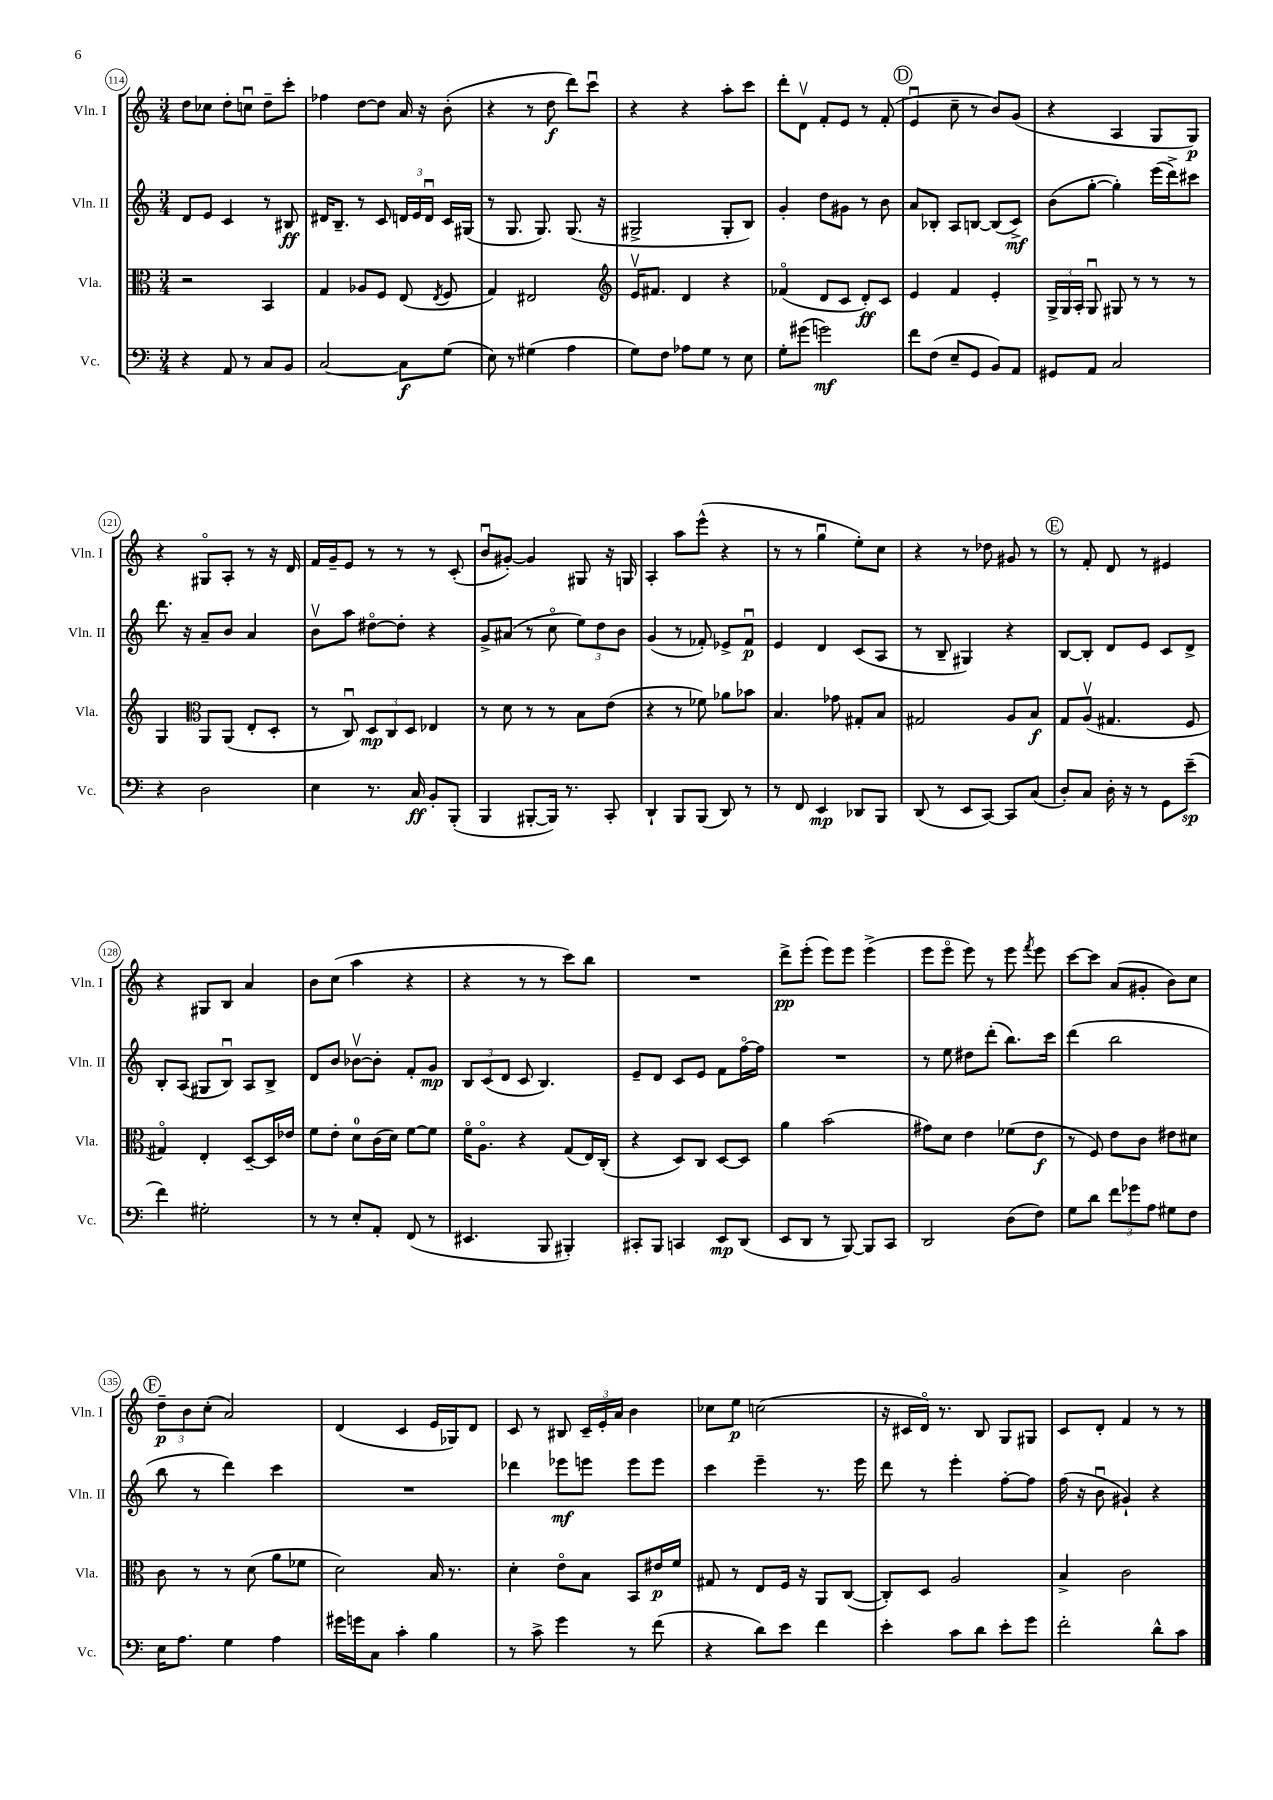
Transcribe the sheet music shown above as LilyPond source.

<<
\new StaffGroup <<
\new Staff = "s0" \with { instrumentName = "Vln. I" shortInstrumentName = "Vln. I" } {
    \clef treble \key c \major \numericTimeSignature \time 3/4
    \autoBeamOff d''8[ ces''8] d''8[-. c''8]\downbow d''8[-- c'''8]-. |
    fes''4 d''8[~ d''8] a'16 r16 b'8-.( |
    r4 r8 d''8\f d'''8[) c'''8]\downbow |
    r4 r4 a''8[-. c'''8] |
    d'''8[-. d'8]\upbow f'8[-. e'8] r8 f'8-.( |
    \mark \markup { \circle "D" } e'4\downbow c''8-- r8 b'8[) g'8]( |
    r4 a4 g8[ g8]\p) |
    r4 gis8[\flageolet a8]-. r8 r16 d'16 |
    f'16[ g'16-- e'8] r8 r8 r8 c'8-.( |
    b'8[\downbow gis'8]~-.) gis'4 gis8 r16 g16 |
    a4-. a''8[ e'''8]-^( r4 |
    r8 r8 g''4\downbow e''8[-.) c''8] |
    r4 r8 des''8 gis'8 r8 |
    \mark \markup { \circle "E" } r8 f'8-. d'8 r8 eis'4 |
    r4 gis8[ b8] a'4 |
    b'8[ c''8]( a''4 r4 |
    r4 r8 r8 c'''8[) b''8] |
    R2. |
    d'''8[->\pp e'''8]-.( e'''8[) e'''8] e'''4->( |
    e'''8[ e'''8]\flageolet e'''8) r8 e'''8 \acciaccatura { f'''8 } e'''8 |
    c'''8[~ c'''8] a'8[( gis'8]-. b'8[) c''8] |
    \mark \markup { \circle "F" } \tuplet 3/2 { d''8[--\p b'8 c''8]-.( } a'2) |
    d'4( c'4 e'16[ ges16) d'8] |
    c'8 r8 bis8 \tuplet 3/2 { c'16[-- e'16-. a'16] } b'4 |
    ces''8[ e''8]\p c''2( |
    r16 cis'16[ d'16]\flageolet) r8. b8 g8[ gis8] |
    c'8[ d'8]-. f'4 r8 r8 \bar "|." |
}
\new Staff = "s1" \with { instrumentName = "Vln. II" shortInstrumentName = "Vln. II" } {
    \clef treble \key c \major \numericTimeSignature \time 3/4
    \autoBeamOff d'8[ e'8] c'4 r8 bis8\ff |
    dis'16[ b8.]-- r8 c'8 \tuplet 3/2 { d'16[ e'16 d'16]\downbow } c'16[ gis16]( |
    r8 g8. g8.) g8.( r16 |
    gis2-> gis8[-. b8]) |
    g'4-. d''8[ gis'8] r8 b'8 |
    \mark \markup { \circle "D" } a'8[ bes8]-. a8[ b8]~ b8[( c'8]->\mf) |
    b'8[( g''8]~-. g''4-.) e'''16[( d'''16->) cis'''8] |
    d'''8. r16 a'8[-- b'8] a'4 |
    b'8[\upbow a''8] dis''8[~\flageolet dis''8]-. r4 |
    g'8[-> ais'8]( r8 c''8\flageolet \tuplet 3/2 { e''8[) d''8 b'8] } |
    g'4( r8 fes'8-.) ees'8[-> fes'8]\downbow\p |
    e'4 d'4 c'8[( a8] |
    r8 b8-- gis4) r4 |
    \mark \markup { \circle "E" } b8[~ b8]-. d'8[ e'8] c'8[ d'8]-> |
    b8[-. a8]( gis8[ b8]\downbow) a8[ b8]-> |
    d'8[ b'8] bes'8[~\upbow bes'8]-. f'8[-. g'8]\mp |
    \tuplet 3/2 { b8[ c'8( d'8] } c'8 b4.) |
    e'8[-- d'8] c'8[ e'8] f'8[ f''16~\flageolet f''16] |
    R2. |
    r8 e''8 dis''8[ d'''8]-.( b''8.[) c'''16] |
    d'''4( b''2 |
    \mark \markup { \circle "F" } b''8 r8 d'''4) c'''4 |
    R2. |
    des'''4 ees'''8[\mf e'''8] e'''8[ e'''8] |
    c'''4 e'''4-- r8. e'''16 |
    d'''8 r8 e'''4-. f''8[~-. f''8] |
    f''16( r16 b'8\downbow gis'4-!) r4 \bar "|." |
}
\new Staff = "s2" \with { instrumentName = "Vla." shortInstrumentName = "Vla." } {
    \clef alto \key c \major \numericTimeSignature \time 3/4
    \autoBeamOff r2 b,4 |
    g4 aes8[ f8] e8( \acciaccatura { e8 } f8 |
    g4) eis2 |
    \clef treble e'16[\upbow fis'8.] d'4 r4 |
    fes'4\flageolet( d'8[ c'8] d'8[-.\ff) c'8] |
    \mark \markup { \circle "D" } e'4 f'4 e'4-. |
    \tuplet 3/2 { g16[-> g16 a16]-. } g8\downbow gis8 r8 r8 r8 |
    g4 \clef alto a,8[ a,8]( e8[-. d8]-. |
    r8 c8\downbow) \tuplet 3/2 { d8[\mp c8 d8] } ees4 |
    r8 d'8 r8 r8 b8[ e'8]( |
    r4 r8 fes'8) aes'8[ bes'8] |
    b4. ges'8 gis8[-. b8] |
    gis2 a8[ b8]\f |
    \mark \markup { \circle "E" } g8[ a8]\upbow( gis4. f8 |
    gis4\flageolet) e4-. d8[~-- d16 ees'16] |
    f'8[ e'8]-. d'8[-0 c'16( d'16]) f'8[~ f'8] |
    f'16[\flageolet a8.]\flageolet r4 g8[( e16) c16]-.( |
    r4 d8[) c8] d8[~ d8] |
    a'4 b'2( |
    gis'8[) d'8] e'4 fes'8[( e'8]\f |
    r8 f8) e'8[ c'8] eis'8[ dis'8] |
    \mark \markup { \circle "F" } c'8 r8 r8 d'8( a'8[ fes'8] |
    d'2) b16 r8. |
    d'4-. e'8[\flageolet b8] b,8[ eis'16\p f'16] |
    gis8 r8 e8[ f16] r16 a,8[ c8]~( |
    c8[-.) d8] a2 |
    b4-> c'2 \bar "|." |
}
\new Staff = "s3" \with { instrumentName = "Vc." shortInstrumentName = "Vc." } {
    \clef bass \key c \major \numericTimeSignature \time 3/4
    \autoBeamOff r4 a,8 r8 c8[ b,8] |
    c2~ c8[\f g8]( |
    e8) r8 gis4( a4 |
    g8[) f8] aes8[ g8] r8 e8 |
    g8[-. gis'8]( g'2\mf) |
    \mark \markup { \circle "D" } f'8[ f8]( e8[-- g,8] b,8[) a,8] |
    gis,8[ a,8] c2 |
    r4 d2 |
    e4 r8. c16\ff b,8[-. b,,8]-.( |
    b,,4 bis,,8[~-. bis,,16]) r8. c,8-. |
    d,4-! b,,8[ b,,8]( d,8) r8 |
    r8 f,8 e,4\mp des,8[ b,,8] |
    d,8( r8 e,8[ c,8]~) c,8[ c8]( |
    \mark \markup { \circle "E" } d8[-.) c8] d16-. r16 r8 g,8[ e'8]--\sp( |
    f'4) gis2-. |
    r8 r8 e8[-. a,8]-. f,8( r8 |
    eis,4. b,,8 bis,,4-.) |
    cis,8[-. b,,8] c,4 e,8[\mp d,8]( |
    e,8[ d,8] r8 b,,8~) b,,8[ c,8] |
    d,2 d8[( f8]) |
    g8[ d'8] \tuplet 3/2 { f'8[ ges'8 a8] } gis8[ f8] |
    \mark \markup { \circle "F" } e16[ a8.] g4 a4 |
    gis'16[ g'16 c8] c'4-. b4 |
    r8 c'8-> g'4 r8 f'8( |
    r4 d'8[) e'8] f'4 |
    e'4-. c'8[ d'8] e'8[-. g'8] |
    f'2-. d'8[-^ c'8] \bar "|." |
}
>>
>>
\layout { \context { \Score currentBarNumber = #114 \override BarNumber.stencil = #(make-stencil-circler 0.1 0.3 ly:text-interface::print) } }
